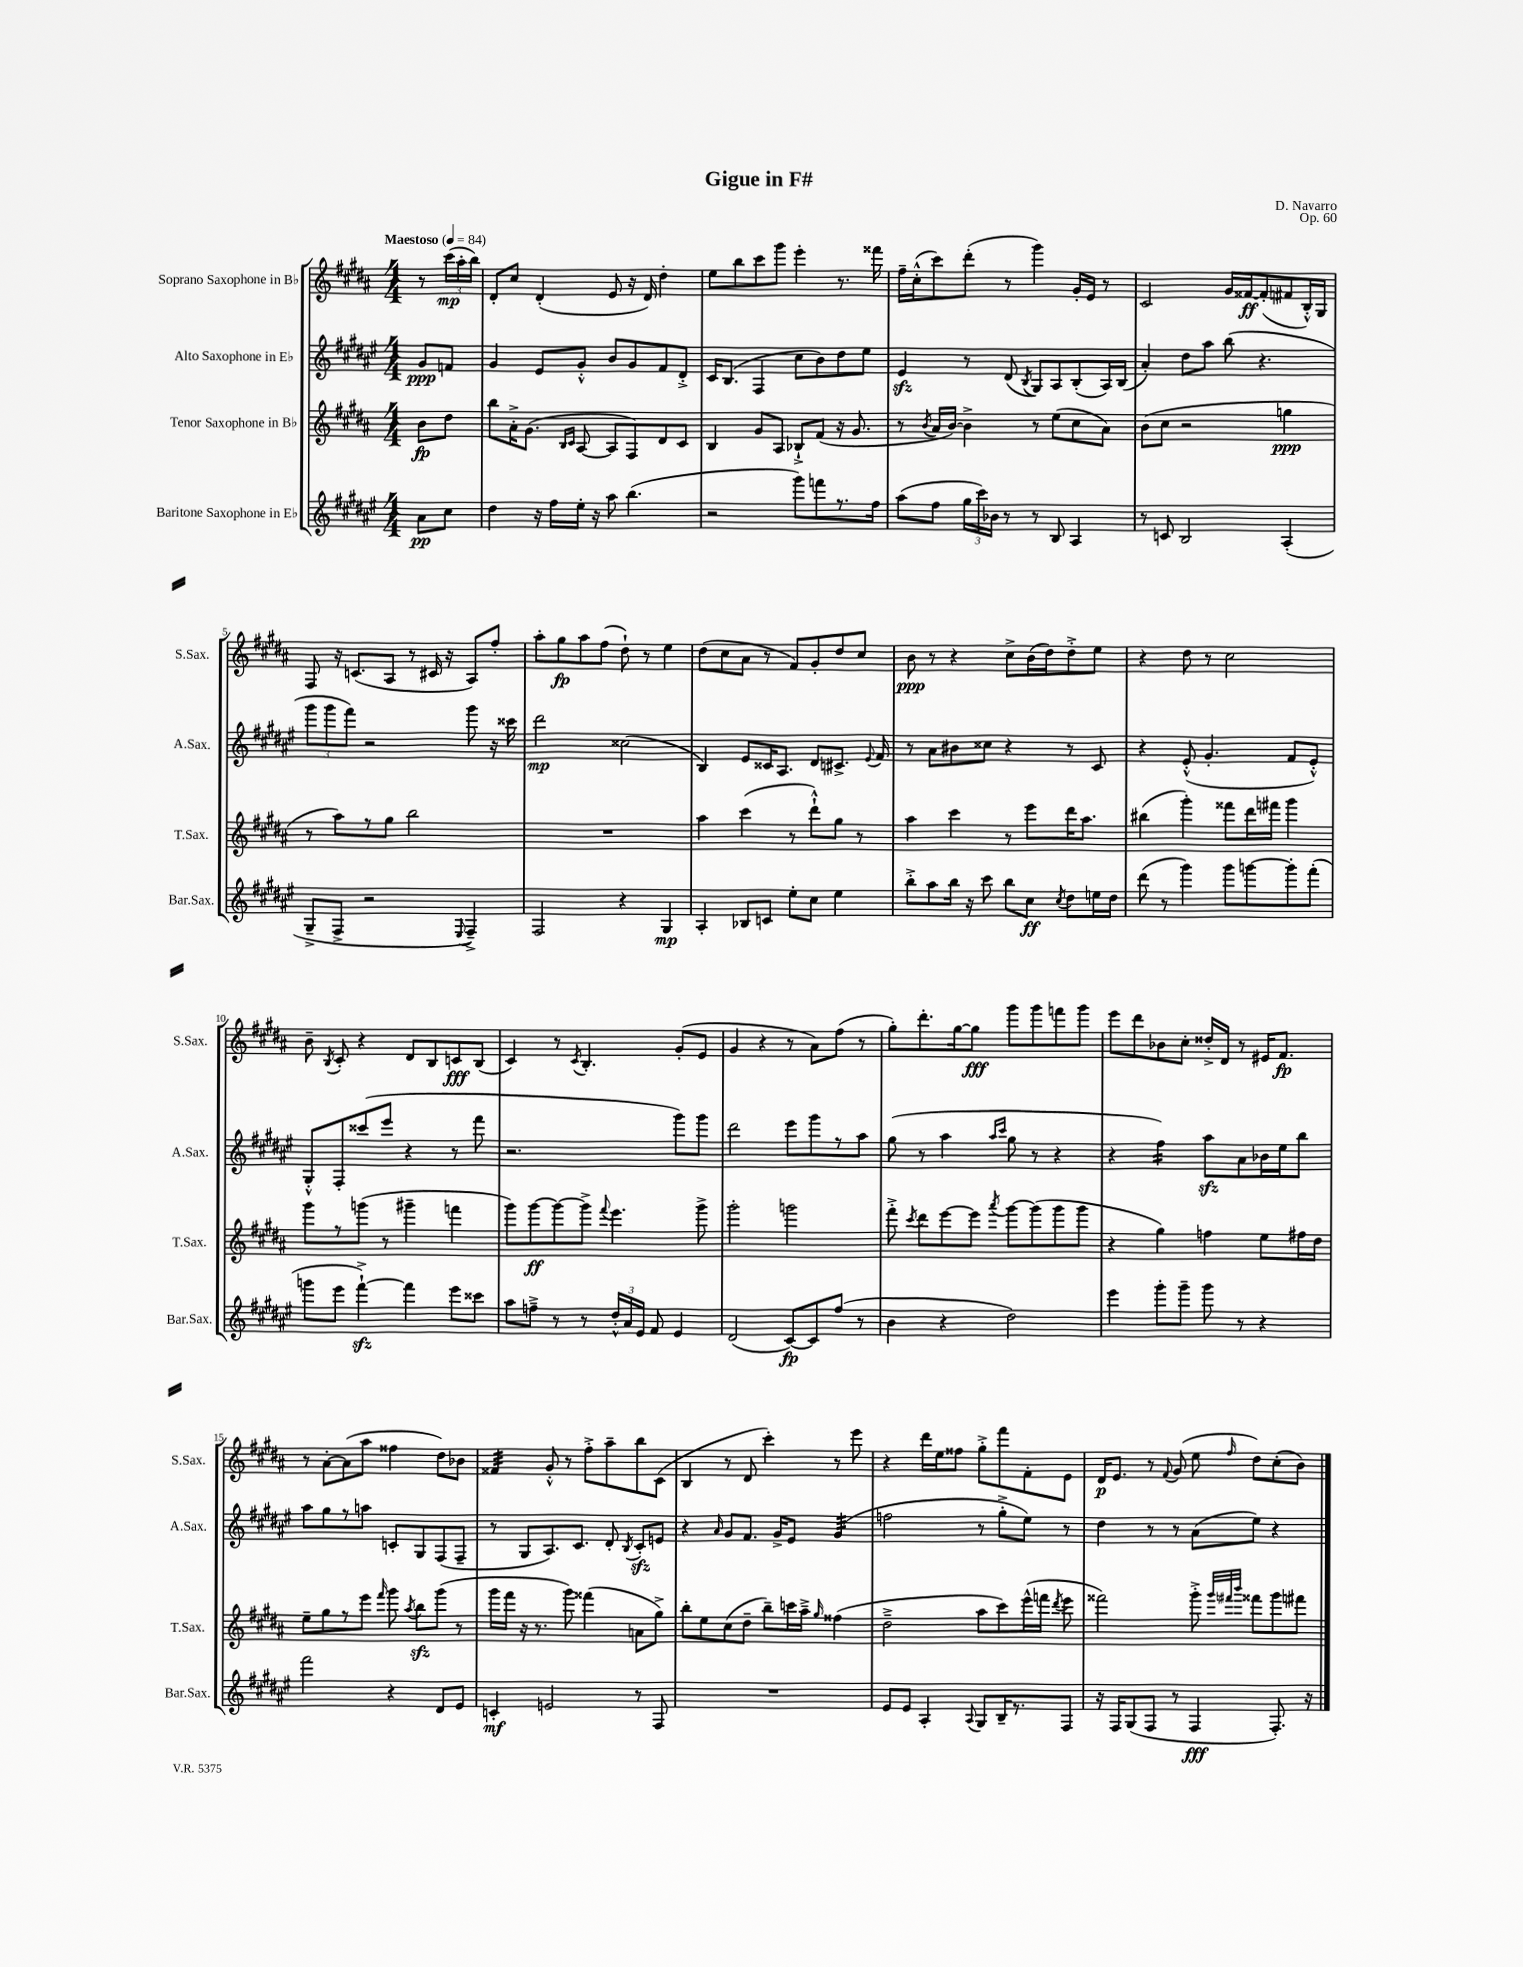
\header { title = "Gigue in F#" composer = "D. Navarro" opus = "Op. 60" }
<<
\new StaffGroup <<
\new Staff = "s0" \with { instrumentName = "Soprano Saxophone in Bb" shortInstrumentName = "S.Sax." } {
    \clef treble \key b \major \numericTimeSignature \time 4/4 \partial 4 \tempo "Maestoso" 4 = 84
    \autoBeamOff r8 \tuplet 3/2 { cis'''16[\mp( ais''16-. b''16]) } |
    dis'8[-. cis''8] dis'4-.( e'8 r16 dis'16) dis''4-. |
    e''8[ b''8 cis'''8 gis'''8] e'''4-. r8. fisis'''16 |
    fis''16[-- cis''16-.-^( cis'''8) dis'''8]-.( r8 gis'''4) gis'16[-. e'16] r8 |
    cis'2 gis'16[ fisis'16~\ff fisis'8-.( fis'8 b16-.-^) gis16] |
    fis8 r16 c'8.[( ais8] r8 cis'16 r16 ais8[) fis''8]-. |
    ais''8[-. gis''8\fp ais''8 fis''8]( dis''8-!) r8 e''4 |
    dis''8[( cis''8 ais'8] r8 fis'8[) gis'8-. dis''8 cis''8] |
    b'8\ppp r8 r4 cis''8[-> b'16( dis''16) dis''8-.-> e''8] |
    r4 dis''8 r8 cis''2 |
    b'8-- \acciaccatura { b8 } cis'8-. r4 dis'8[ b8 c'8\fff b8]( |
    cis'4) r8 \acciaccatura { cis'8 } b4.-. gis'8[-.( e'8] |
    gis'4 r4 r8 ais'8[) fis''8]( r8 |
    gis''8[-.) dis'''8.-. gis''16~ gis''8]\fff gis'''8[ gis'''8 f'''8 gis'''8] |
    e'''8[ dis'''8 bes'8 cis''8]-. disis''16[-.-> dis'16] r8 eis'16[ fis'8.]\fp |
    r8 ais'8[~-. ais'8( ais''8] fisis''4 dis''8[) bes'8] |
    fisis'4:32 gis'8-.-^ r8 fis''8[-.-> ais''8-- b''8 cis'8]( |
    b4 r8 dis'8 cis'''4-.) r8 e'''8 |
    r4 dis'''16[ e''16 fisis''8] gis''8[-.-> fis'''8 fis'8-. e'8] |
    dis'16[\p e'8.] r8 \appoggiatura { fis'8 } gis'8( e''8 \grace { fis''16 } dis''8[) cis''8-.( b'8]) \bar "|." |
}
\new Staff = "s1" \with { instrumentName = "Alto Saxophone in Eb" shortInstrumentName = "A.Sax." } {
    \clef treble \key fis \major \numericTimeSignature \time 4/4 \partial 4
    \autoBeamOff gis'8[\ppp f'8] |
    gis'4 eis'8[ gis'8]-.-^ b'8[ gis'8 fis'8 dis'8]-.-> |
    cis'16[ b8.]( fis4 cis''8[ b'8) dis''8 eis''8] |
    eis'4\sfz r8 dis'8( \acciaccatura { b8 } gis8[) ais8 b8-.( ais16) b16]( |
    ais'4-.) dis''8[ ais''8] b''8( r4. |
    \tuplet 3/2 { gis'''8[ gis'''8 fis'''8]) } r2 gis'''8 r16 cisis'''16 |
    dis'''2\mp cisis''2( |
    b4) eis'8[ cisis'16 ais8.] dis'8[ cis'8.]-> \appoggiatura { eis'8 } fis'16 |
    r8 ais'8[ bis'8 cisis''8] r4 r8 cis'8 |
    r4 eis'8-.-^( gis'4.-. fis'8[ eis'8]-.-^) |
    gis8[-.-^ fis8-. cisis'''8( eis'''8] r4 r8 fis'''8 |
    r2. gis'''8[) gis'''8] |
    dis'''2 eis'''8[ gis'''8 r8 ais''8] |
    gis''8( r8 ais''4 \grace { ais''16[ cis'''16] } gis''8 r8 r4 |
    r4 fis''4:16) ais''8[\sfz ais'8 bes'16 eis''16 b''8] |
    ais''8[ gis''8 r8 a''8] c'8[-. gis8 fis8( fis8]-- |
    r8 gis8[ ais8.) cis'8.] dis'8-. \acciaccatura { b8 } cis'8[-.\sfz e'8] |
    r4 \grace { ais'16 } gis'8[ fis'8.] gis'16[-> eis'8] gis'4:32( |
    f''2 r8 gis''8[-.-> eis''8]) r8 |
    dis''4 r8 r8 ais'8[( eis''8]) r4 \bar "|." |
}
\new Staff = "s2" \with { instrumentName = "Tenor Saxophone in Bb" shortInstrumentName = "T.Sax." } {
    \clef treble \key b \major \numericTimeSignature \time 4/4 \partial 4
    \autoBeamOff b'8[\fp dis''8] |
    b''8[ ais'16-.-> gis'8.]( \grace { b16[ cis'16] } ais8~ ais8[ fis8) dis'8 cis'8] |
    b4 gis'8[ ais8] bes8[-!-> fis'8]( r16 gis'8. |
    r8 \acciaccatura { b'8 } ais'16[ b'16]~) b'4-> r8 e''8[( cis''8 ais'8]) |
    b'8[( cis''8] r2 g''4\ppp |
    r8 ais''8[) r8 gis''8] b''2 |
    R1 |
    ais''4 cis'''4( r8 dis'''8[-!-^) gis''8] r8 |
    ais''4 cis'''4 r8 e'''8[ dis'''16 ais''8.] |
    bis''4( gis'''4-.) fisis'''8[ dis'''16 fis'''16] gis'''4 |
    gis'''8[ r8 g'''8]( r8 gis'''4-- f'''4 |
    gis'''8[) gis'''8~\ff gis'''8~ gis'''8]-> \appoggiatura { fis'''8 } e'''4. gis'''8-> |
    gis'''2-. g'''2 |
    fis'''8-.-> \acciaccatura { cis'''8 } dis'''8[ e'''8~ e'''8] \acciaccatura { ais'''8 } gis'''8[~ gis'''8( gis'''8 gis'''8] |
    r4 gis''4) f''4 e''8[ fis''16 dis''16] |
    e''8[-- gis''8 r8 e'''8] \grace { fis'''16 } gis'''8 \acciaccatura { ais''8 } b''8[\sfz gis'''8]( r8 |
    gis'''16[ fis'''16] r16 r8. gis'''8) fisis'''4( a'8[ gis''8]->) |
    b''8[-. e''8 cis''8( dis''8]-- b''8[--) c'''16 ais''16]---> \grace { gis''16 } fisis''4( |
    dis''2---> ais''8[ cis'''8) e'''16-^( f'''16] \acciaccatura { dis'''8 } e'''8 |
    fisis'''2) gis'''8-.-> \grace { gis'''32[ fis'''32 b'''32] } fisis'''8[ gis'''8 fis'''8] \bar "|." |
}
\new Staff = "s3" \with { instrumentName = "Baritone Saxophone in Eb" shortInstrumentName = "Bar.Sax." } {
    \clef treble \key fis \major \numericTimeSignature \time 4/4 \partial 4
    \autoBeamOff ais'8[\pp cis''8] |
    dis''4 r16 fis''16[ eis''16]-. r16 ais''8 b''4.( |
    r2 gis'''8[) f'''8 r8. fis''16] |
    ais''8[( fis''8] \tuplet 3/2 { gis''16[ cis'''16) bes'16] } r8 r8 b8 ais4 |
    r8 c'8 b2 ais4-.( |
    gis8[---> fis8]-> r2 \appoggiatura { eis8 } fis4--->) |
    fis2 r4 gis4\mp |
    ais4-. bes8[ c'8] eis''8[-. cis''8] eis''4 |
    b''8[-.-> ais''8 b''16] r16 cis'''8 b''8[ cis''8]\ff \acciaccatura { cis''8 } dis''8[ e''16 dis''16] |
    dis'''8( r8 gis'''4) gis'''8[ g'''8~ g'''8-. fis'''8]-.( |
    g'''8[ eis'''8] fis'''4~-!->\sfz) fis'''4 eis'''8[ cisis'''8] |
    ais''8[ f''8]---> r8 r8 \tuplet 3/2 { dis''16[-.-^ ais'16 eis'16] } fis'8 eis'4 |
    dis'2( cis'8[~\fp) cis'8 fis''8]( r8 |
    b'4 r4 dis''2) |
    eis'''4 gis'''8[-. gis'''8]-- gis'''8 r8 r4 |
    fis'''2 r4 dis'8[ eis'8] |
    c'4-.\mf e'2 r8 fis8 |
    R1 |
    eis'8[ eis'8] ais4-. \appoggiatura { ais8 } gis8[ b16-- r8. fis8] |
    r16 fis16[ gis8( fis8] r8 fis4\fff fis8.-.) r16 \bar "|." |
}
>>
>>
